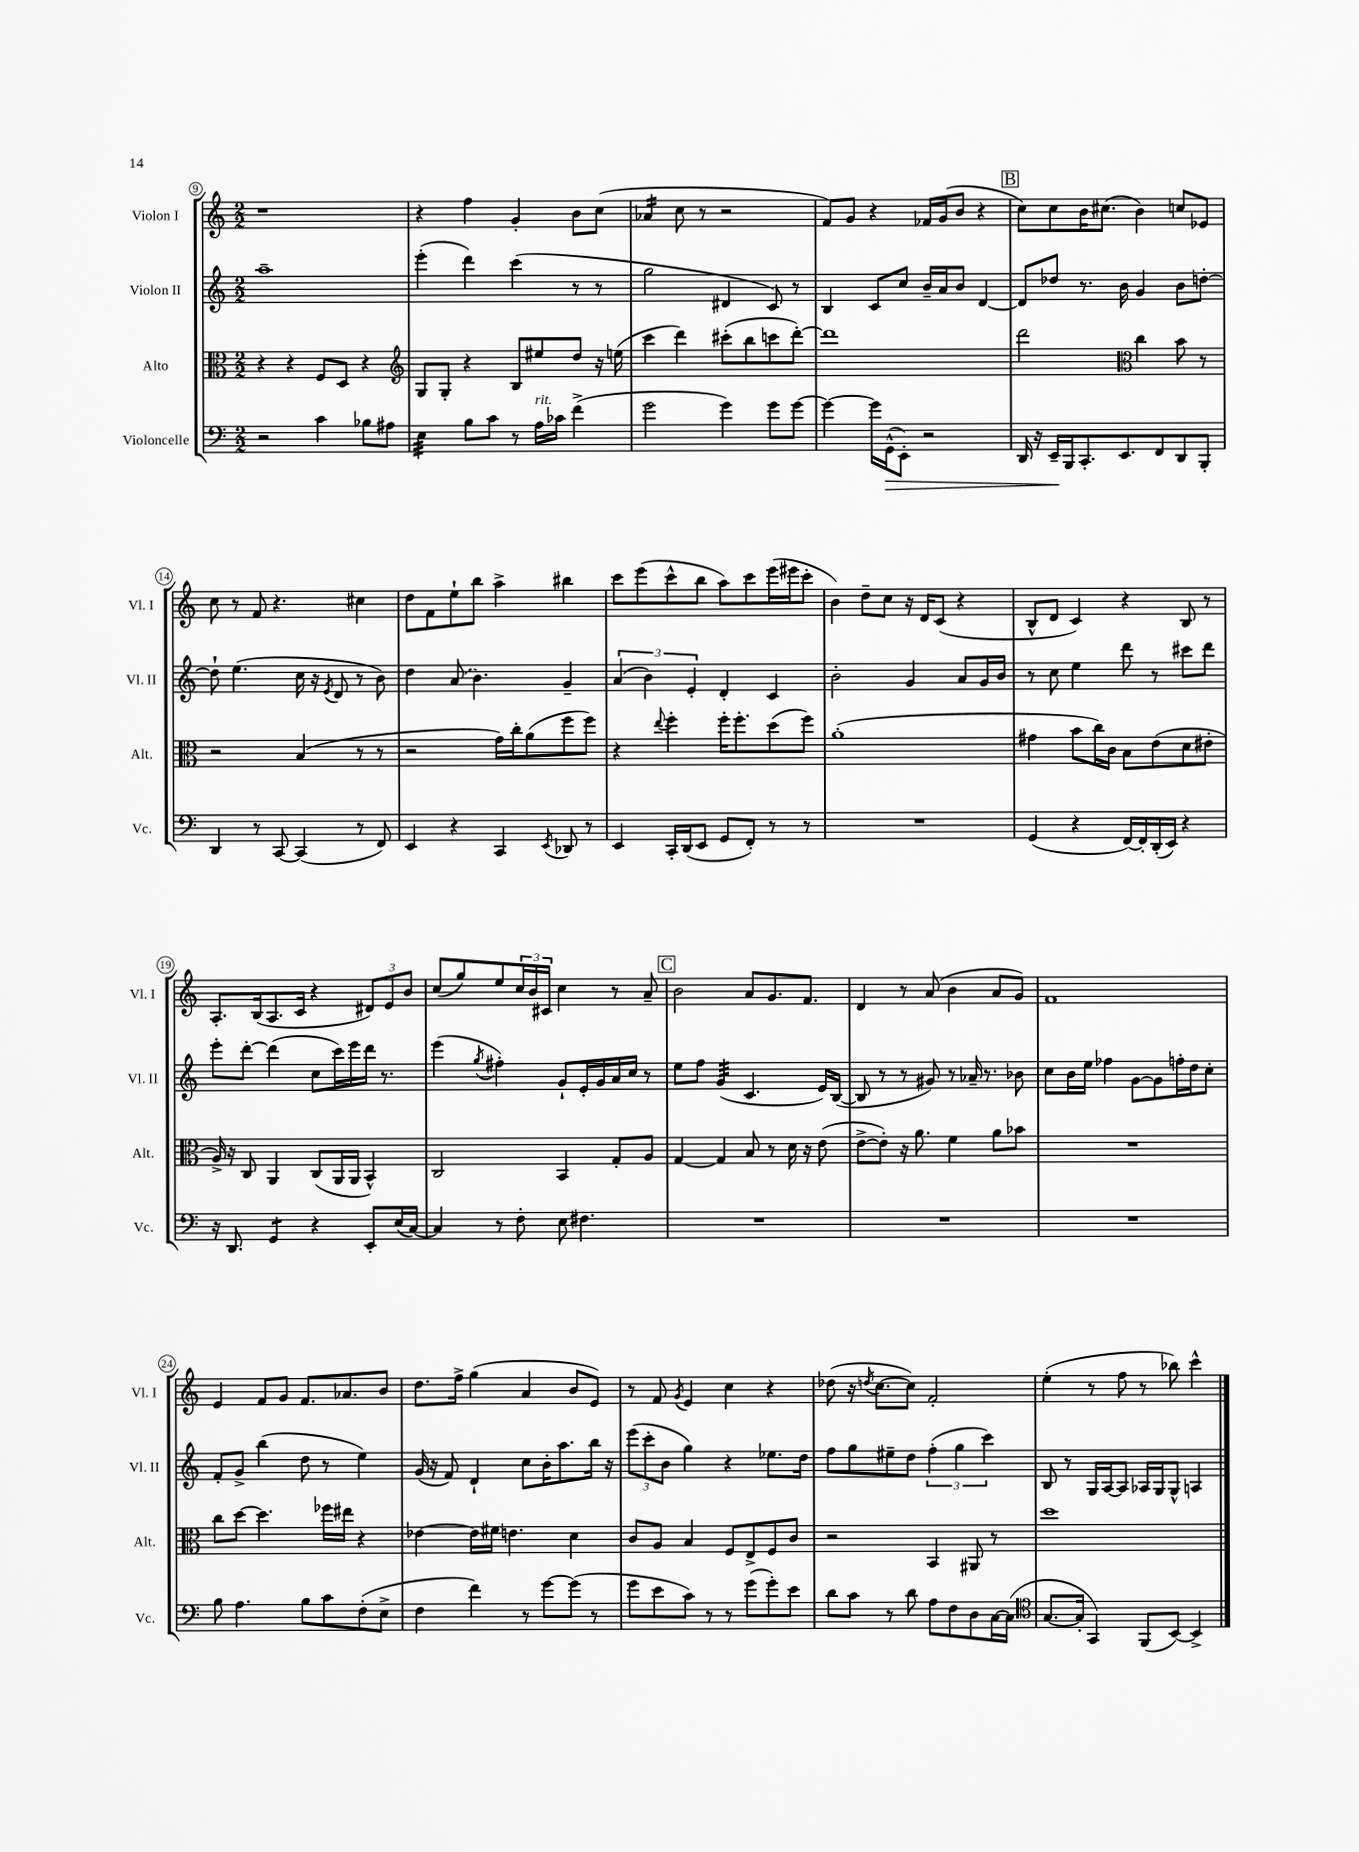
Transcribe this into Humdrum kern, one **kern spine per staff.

**kern	**kern	**kern	**kern
*staff4	*staff3	*staff2	*staff1
*clefF4	*clefC3	*clefG2	*clefG2
*k[]	*k[]	*k[]	*k[]
*M2/2	*M2/2	*M2/2	*M2/2
2r	4r	1aa~	1r
.	4r	.	.
4c	8F	.	.
.	8D	.	.
8B-	4r	.	.
8A#	.	.	.
=	=	=	=
*	*clefG2	*	*
4E	8G	(4eee'	4r
.	8G'	.	.
8B	4r	4ddd)	4ff
8c	.	.	.
8r	8B	(4ccc	4g'
16A	8ee#	.	.
16c-	.	.	.
(4f^	8dd	8r	8b
.	16r	8r	(8cc
.	(16ee	.	.
=	=	=	=
2g	4ccc	2gg	4a-
.	4ddd)	.	8cc
.	.	.	8r
4g)	(8ccc#'	4d#	2r
.	8bb	.	.
8g	8ccc	8c)	.
[8g	[8ddd')	8r	.
=	=	=	=
4g_	1ddd]	4B	8f)
.	.	.	8g
16g]	.	8c	4r
(16GG^^	.	.	.
8EE')	.	8cc	.
2r	.	16b~	16f-
.	.	16a	(16g
.	.	8b	8b
.	.	[4d	4r
=	=	=	=
16DD	2ddd	8d]	8cc)
16r	.	.	.
16EE~	.	8dd-	8cc
16BBB	.	.	.
8.CC'	.	8.r	16b
.	.	.	(8.cc#
8.EE	.	16b	.
*	*clefC3	*	*
.	4cc	4g	4b)
8FF	.	.	.
8DD	8b	8b	8cc
8BBB'	8r	[8dd'	8e-
=	=	=	=
4DD	2r	8dd`]	8cc
.	.	(4.ee	8r
8r	.	.	8f
[8CC	.	.	4.r
(4CC]	(4B	16cc	.
.	.	16r	.
.	.	8qe	.
.	.	8d	.
8r	8r	8r	4cc#
8FF)	8r	8b)	.
=	=	=	=
4EE	2r	4dd	8dd
.	.	.	8f
4r	.	(8a	8ee`
.	.	4.b)	8bb
4CC	16g)	.	4aa^
.	16cc'	.	.
.	(8a	.	.
8qEE	.	.	.
8DD-	8ff	4g~	4bb#
8r	8ff)	.	.
=	=	=	=
4EE	4r	(6a	8ccc
.	.	.	(8eee
.	.	6b)	.
.	8qqee	.	.
16CC'	4ff'	.	8ccc^^
(16DD	.	.	.
.	.	6e'	.
8EE	.	.	8bb
8GG	16ff'	4d'	8aa)
.	8.ff'	.	.
8FF')	.	.	8ccc
8r	(8dd	4c	(16eee
.	.	.	16eee#
8r	8ff)	.	8ccc'
=	=	=	=
1r	(1a'	2b'	4b)
.	.	.	8dd~
.	.	.	8cc
.	.	4g	16r
.	.	.	16d
.	.	.	(8c
.	.	8a	4r
.	.	16g	.
.	.	16b	.
=	=	=	=
(4GG	4g#	8r	8B^^
.	.	8cc	8d
4r	8b	4ee	4c)
.	16cc)	.	.
.	16c	.	.
[16FF)	8B	8ddd	4r
16FF']	.	.	.
(16DD'	(8e	8r	.
16EE)	.	.	.
4r	8d	8ccc#	8B
.	8e#'	8ddd	8r
=	=	=	=
16r	16A^)	8eee'	8.A'
8.DD	16r	.	.
.	8C	[8ddd'	.
.	.	.	(16B
4GG	4AA	(4ddd]	8.A
.	.	.	16c
4r	(8C	8cc	4r
.	16AA	16ccc)	.
.	16AA	16eee	.
8EE'	4BB^^)	16ddd	12d#)
.	.	8.r	.
.	.	.	12e
(16E	.	.	.
.	.	.	12b
[16C)	.	.	.
=	=	=	=
4C]	2C	(4eee	(8cc
.	.	.	8gg)
.	.	8qgg	.
8r	.	4ff#')	8ee
8F'	.	.	24cc
.	.	.	24b
.	.	.	24c#
8E	4BB	8g`	4cc
4.F#	.	16e'	.
.	.	16g	.
.	8G'	16a	8r
.	.	16cc	.
.	8A	8r	8a~
=	=	=	=
1r	[4G	8ee	2b
.	.	8ff	.
.	4G]	(4g	.
.	8B	4.c	8a
.	8r	.	8.g
.	16d	.	.
.	16r	.	8.f
.	(8e	16e)	.
.	.	([16B	.
=	=	=	=
1r	[8e^	8B]	4d
.	8e'])	8r	.
.	16r	8r	8r
.	8.a	.	.
.	.	8g#)	(8a
.	4f	8r	4b
.	.	16a-~	.
.	.	8.r	.
.	8a	.	8a
.	8b-	8b-	8g)
=	=	=	=
1r	1r	8cc	1f
.	.	16b	.
.	.	16ee	.
.	.	4ff-	.
.	.	[8g	.
.	.	8g]	.
.	.	16ff'	.
.	.	16dd	.
.	.	8cc'	.
=	=	=	=
8B	8cc	8f'	4e
4.A	[8dd	8g^	.
.	4.dd]	(4bb	8f
.	.	.	8g
8B	.	8dd	8.f
8c	16ff-	8r	.
.	16ee#	.	8.a-
(8F'	4r	4ee)	.
8E^	.	.	8b
=	=	=	=
4F	[4e-	(16g	8.dd
.	.	16r	.
.	.	8f)	.
.	.	.	16ff^
4f)	16e-]	4d`	(4gg
.	16f#	.	.
.	4.e	.	.
8r	.	8cc	4a
[8g	.	16b'	.
.	.	8.aa	.
(8g]	4d	.	8b
8r	.	16bb	8e)
.	.	16r	.
=	=	=	=
8g	8c	(12eee	8r
.	.	12ccc'	.
8e	8A	.	8f
.	.	12b	.
.	.	.	8qg
8c)	4B	4gg)	4e
8r	.	.	.
8r	8F	4r	4cc
(8g	8E^	.	.
8g')	8F	8.ee-	4r
8e	8c	.	.
.	.	16dd	.
=	=	=	=
8d	2r	8ff	(8dd-
8c	.	8gg	16r
.	.	.	8qdd
.	.	.	[8.cc
8r	.	8ee#~	.
8d	.	8dd	8cc])
8A	4BB	(6ff'	2f'
8F	.	.	.
.	.	6gg	.
8D	8AA#	.	.
.	.	6ccc)	.
[16C	8r	.	.
(16C]	.	.	.
=	=	=	=
*clefC4	*	*	*
[8.G	1dd	8B	(4ee'
.	.	8r	.
16G']	.	.	.
4GG)	.	16G	8r
.	.	[16A	.
.	.	8A]	8ff
(8FF	.	16A-	8r
.	.	16G	.
[8BB)	.	8G^^	8bb-)
4BB^]	.	4A	4ccc^^
==	==	==	==
*-	*-	*-	*-
